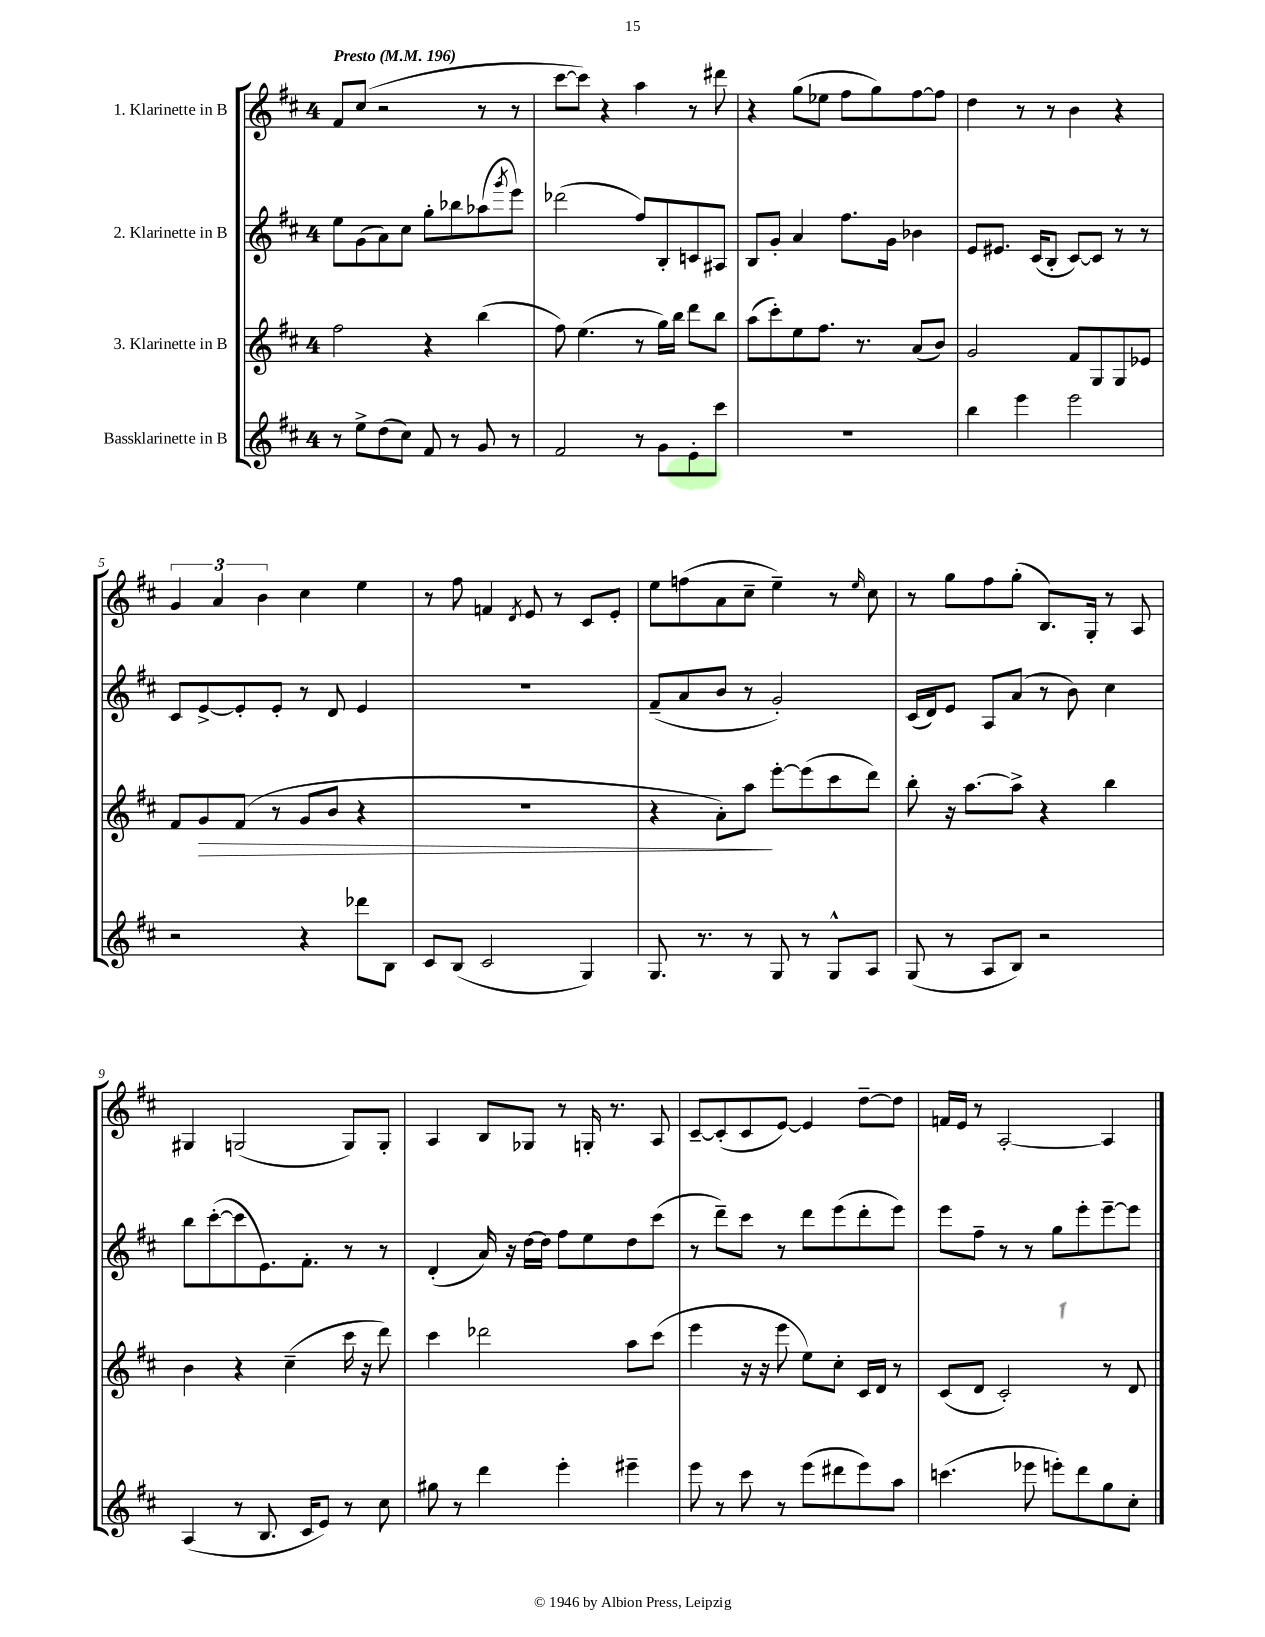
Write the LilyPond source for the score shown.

<<
\new StaffGroup <<
\new Staff = "s0" \with { instrumentName = "1. Klarinette in B" } {
    \clef treble \key d \major \once \override Staff.TimeSignature.style = #'single-digit \time 4/4 \tempo "Presto" 4 = 196
    fis'8 cis''8( r2 r8 r8 |
    cis'''8~ cis'''8) r4 a''4 r8 dis'''8 |
    r4 g''8( ees''8 fis''8 g''8) fis''8~ fis''8 |
    d''4 r8 r8 b'4 r4 |
    \tuplet 3/2 { g'4 a'4 b'4 } cis''4 e''4 |
    r8 fis''8 f'4 \acciaccatura { d'8 } e'8 r8 cis'8 e'8-. |
    e''8 f''8( a'8 cis''8-- e''4--) r8 \grace { e''16 } cis''8 |
    r8 g''8 fis''8 g''8-.( b8.) g16-. r8 a8 |
    gis4 g2( g8) g8-. |
    a4 b8 ges8 r8 g16-. r8. a8 |
    cis'8~-- cis'8-.( cis'8 e'8~) e'4 d''8~-- d''8 |
    f'16 e'16 r8 a2~-. a4 \bar "|." |
}
\new Staff = "s1" \with { instrumentName = "2. Klarinette in B" } {
    \clef treble \key d \major \once \override Staff.TimeSignature.style = #'single-digit \time 4/4
    e''8 g'8( a'8) cis''8 g''8-. bes''8 aes''8( \acciaccatura { g'''8 } e'''8) |
    des'''2( fis''8) b8-. c'8 ais8 |
    b8 g'8-. a'4 fis''8. g'16 bes'4 |
    e'8 eis'8. cis'16( b8-. cis'8~) cis'8 r8 r8 |
    cis'8 e'8~-> e'8-. e'8-. r8 d'8 e'4 |
    R1 |
    fis'8--( a'8 b'8 r8 g'2-.) |
    cis'16( d'16) e'8 a8 a'8( r8 b'8) cis''4 |
    b''8 cis'''8~-.( cis'''8 e'8.) fis'8.-. r8 r8 |
    d'4-.( a'16) r16 d''16~ d''16 fis''8 e''8 d''8 cis'''8( |
    r8 d'''8--) cis'''8 r8 d'''8 e'''8( d'''8-. e'''8) |
    e'''8 fis''8-- r8 r8 g''8 e'''8-. e'''8~-- e'''8 \bar "|." |
}
\new Staff = "s2" \with { instrumentName = "3. Klarinette in B" } {
    \clef treble \key d \major \once \override Staff.TimeSignature.style = #'single-digit \time 4/4
    fis''2 r4 b''4( |
    fis''8) e''4.( r8 g''16) b''16 d'''8 b''8 |
    a''8( cis'''8-.) e''8 fis''8. r8. a'8( b'8) |
    g'2 fis'8 g8 g8 ees'8 |
    fis'8 g'8\> fis'8( r8 g'8 b'8 r4 |
    r1 |
    r4 a'8-.) a''8\! e'''8~-. e'''8( cis'''8 d'''8) |
    b''8-. r16 a''8.~ a''8-> r4 b''4 |
    b'4 r4 cis''4--( cis'''16 r16 d'''8) |
    cis'''4 des'''2 a''8 cis'''8( |
    e'''4 r16 r16 e'''8 e''8) cis''8-. cis'16 d'16 r8 |
    cis'8( d'8 cis'2-.) r8 d'8 \bar "|." |
}
\new Staff = "s3" \with { instrumentName = "Bassklarinette in B" } {
    \clef treble \key d \major \once \override Staff.TimeSignature.style = #'single-digit \time 4/4
    r8 e''8-> d''8( cis''8) fis'8 r8 g'8 r8 |
    fis'2 r8 g'8 e'8-. cis'''8 |
    r1 |
    b''4 e'''4 e'''2 |
    r2 r4 des'''8 b8 |
    cis'8 b8( cis'2 g4) |
    g8. r8. r8 g8 r8 g8-^ a8 |
    g8( r8 a8 b8) r2 |
    a4( r8 b8. cis'16 e'8) r8 cis''8 |
    gis''8 r8 d'''4 e'''4-. eis'''4-- |
    e'''8 r8 cis'''8 r8 e'''8( dis'''8 e'''8) a''8 |
    c'''4.( ees'''8 e'''8-.) d'''8 g''8 cis''8-. \bar "|." |
}
>>
>>
